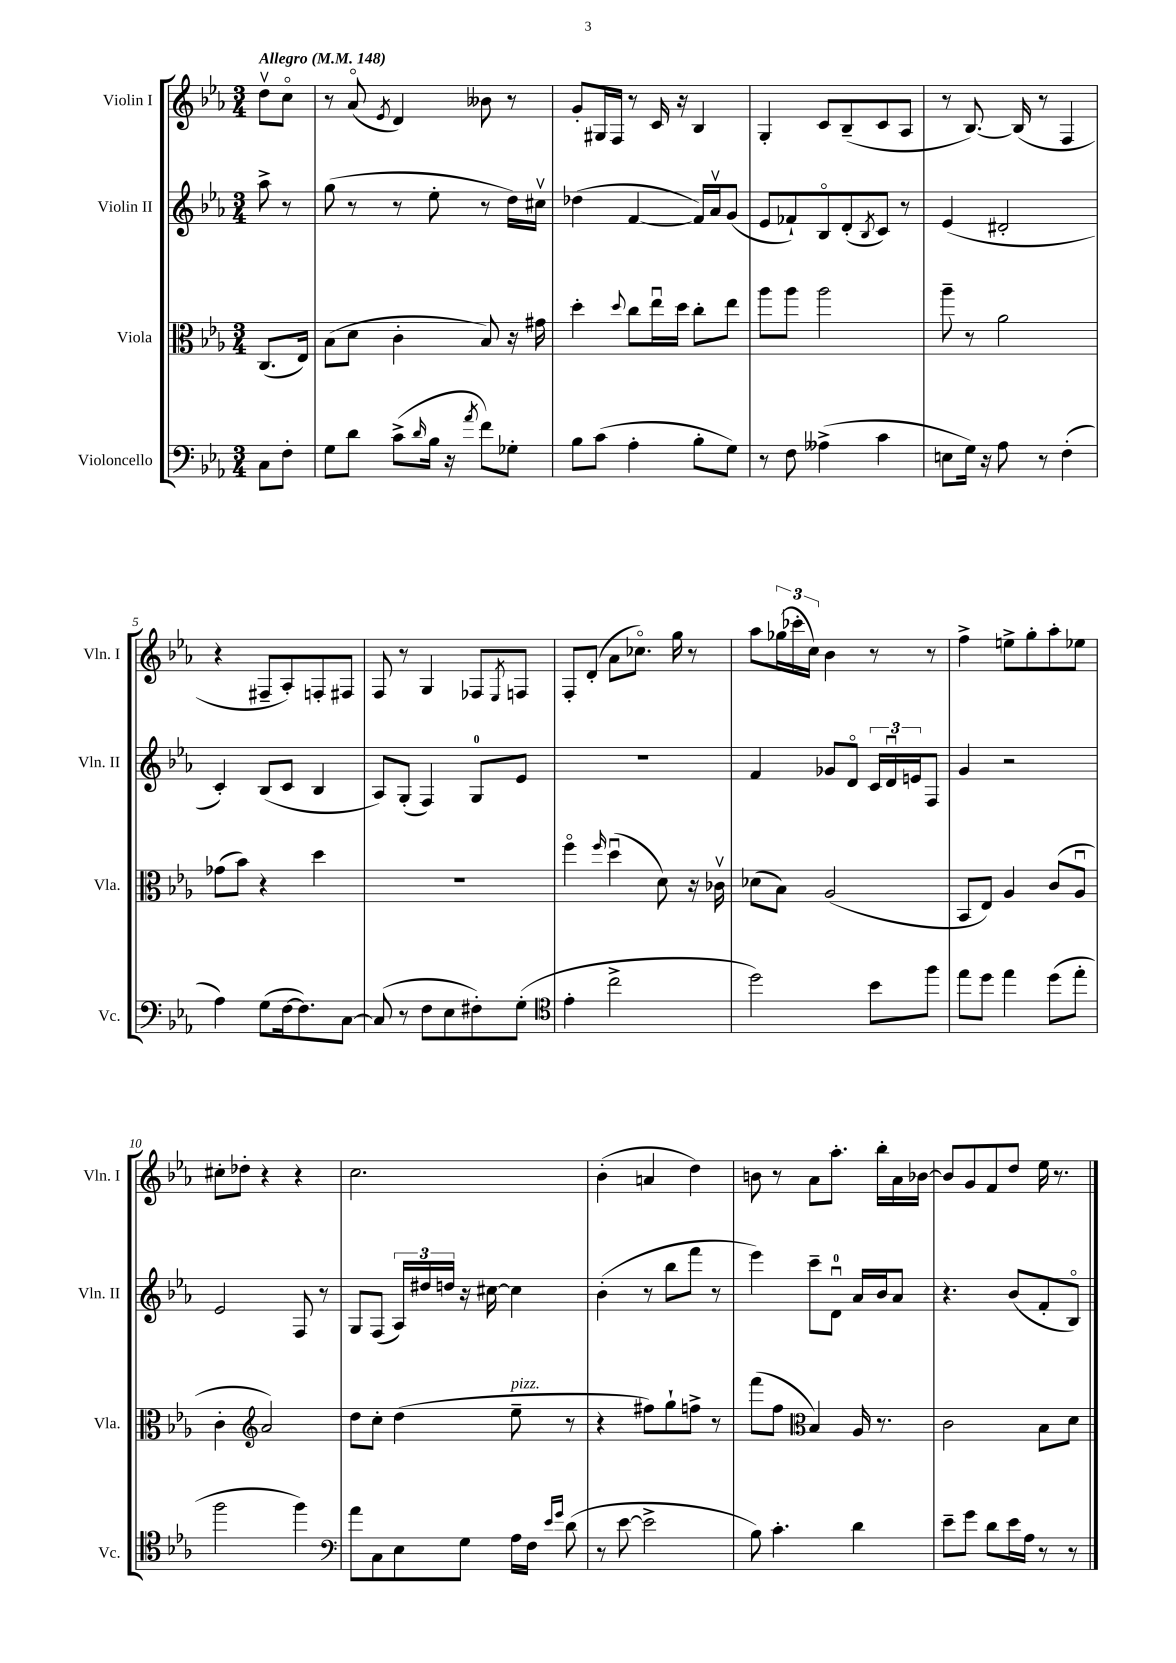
<<
\new StaffGroup <<
\new Staff = "s0" \with { instrumentName = "Violin I" shortInstrumentName = "Vln. I" } {
    \clef treble \key ees \major \numericTimeSignature \time 3/4 \partial 4 \tempo "Allegro" 4 = 148
    d''8\upbow c''8\flageolet |
    r8 aes'8\flageolet( \acciaccatura { ees'8 } d'4) beses'8 r8 |
    g'8-. gis16 f16 r8 c'16 r16 bes4 |
    g4-. c'8 bes8--( c'8 aes8 |
    r8 bes8.~) bes16( r8 f4 |
    r4 fis8-- aes8-.) f8-. fis8 |
    f8 r8 g4 fes8 \acciaccatura { ees8 } f8 |
    f8-. d'8-.( aes'8 ces''8.\flageolet) g''16 r8 |
    aes''8 \tuplet 3/2 { ges''16( ces'''16-. c''16) } bes'4 r8 r8 |
    f''4-> e''8-> g''8-. aes''8-. ees''8 |
    cis''8-. des''8-. r4 r4 |
    c''2. |
    bes'4-.( a'4 d''4) |
    b'8 r8 aes'8 aes''8.-. bes''16-. aes'16 bes'16~ |
    bes'8 g'8 f'8 d''8 ees''16 r8. \bar "|." |
}
\new Staff = "s1" \with { instrumentName = "Violin II" shortInstrumentName = "Vln. II" } {
    \clef treble \key ees \major \numericTimeSignature \time 3/4 \partial 4
    aes''8-> r8 |
    g''8( r8 r8 ees''8-. r8 d''16) cis''16\upbow |
    des''4( f'4~ f'16) aes'16\upbow g'8( |
    ees'8 fes'8-!) bes8\flageolet d'8-.( \acciaccatura { bes8 } c'8) r8 |
    ees'4( dis'2-. |
    c'4-.) bes8( c'8 bes4 |
    aes8) g8-.( f4) g8-0 ees'8 |
    R2. |
    f'4 ges'8 d'8\flageolet \tuplet 3/2 { c'16 d'16\downbow e'16 } f8 |
    g'4 r2 |
    ees'2 f8 r8 |
    g8 f8( \tuplet 3/2 { aes16) dis''16 d''16 } r16 cis''16~ cis''4 |
    bes'4-.( r8 bes''8 f'''8 r8 |
    ees'''4) c'''8-- d'8-0\downbow aes'16 bes'16 aes'8 |
    r4. bes'8( f'8-. bes8\flageolet) \bar "|." |
}
\new Staff = "s2" \with { instrumentName = "Viola" shortInstrumentName = "Vla." } {
    \clef alto \key ees \major \numericTimeSignature \time 3/4 \partial 4
    c8.( ees16) |
    bes8( d'8 c'4-. bes8) r16 gis'16 |
    d''4-. \appoggiatura { d''8 } c''8 ees''16\downbow d''16 c''8-. ees''8 |
    aes''8 aes''8 aes''2 |
    aes''8-- r8 aes'2 |
    ges'8( bes'8) r4 d''4 |
    R2. |
    f''4\flageolet \grace { f''16 } d''4\downbow( d'8) r16 ces'16\upbow |
    des'8( bes8) aes2( |
    bes,8 ees8) aes4 c'8( aes8\downbow |
    c'4-. \clef treble aes'2) |
    d''8 c''8-. d''4( ees''8--^\markup { \italic "pizz." } r8 |
    r4 fis''8) g''8-! f''8-> r8 |
    f'''8( f''8 \clef alto bes4) aes16 r8. |
    c'2 bes8 d'8 \bar "|." |
}
\new Staff = "s3" \with { instrumentName = "Violoncello" shortInstrumentName = "Vc." } {
    \clef bass \key ees \major \numericTimeSignature \time 3/4 \partial 4
    c8 f8-. |
    g8 d'8 c'8->( \grace { d'16 } bes16 r16 \acciaccatura { aes'8 } f'8) ges8-. |
    bes8 c'8( aes4-. bes8-. g8) |
    r8 f8 aeses4->( c'4 |
    e8 g16) r16 aes8 r8 f4-.( |
    aes4) g8( f16~ f8.) c8~ |
    c8( r8 f8 ees8 fis8-.) g8-.( |
    \clef tenor ees'4-. c''2-> |
    d''2) bes'8 f''8 |
    ees''8 d''8 ees''4 d''8( ees''8-. |
    f''2 f''4) |
    \clef bass aes'8 c8 ees8 g8 aes16 f16 \grace { ees'16 g'16 } d'8( |
    r8 ees'8~ ees'2-> |
    bes8) c'4.-. d'4 |
    ees'8-- g'8 d'8 ees'16 aes16 r8 r8 \bar "|." |
}
>>
>>
